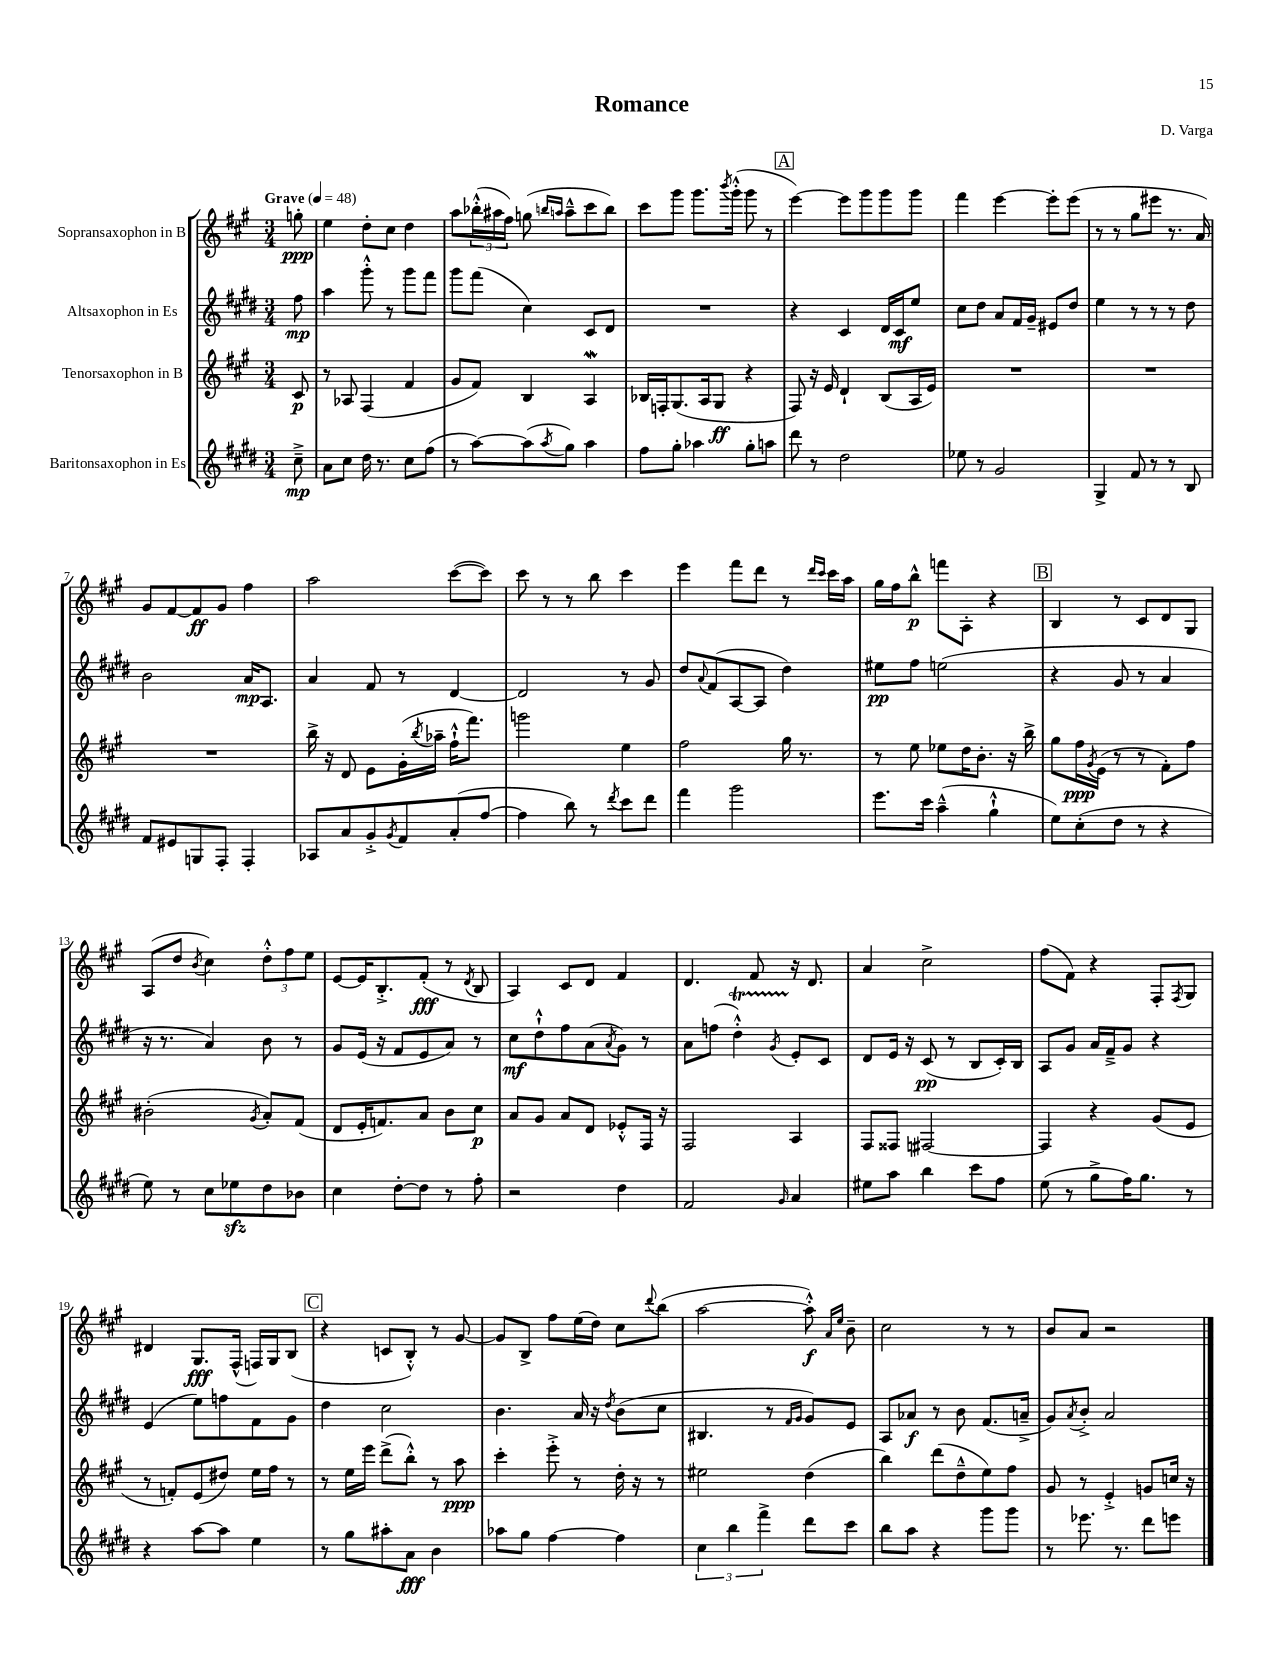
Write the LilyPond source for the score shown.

\header { title = "Romance" composer = "D. Varga" }
<<
\new StaffGroup <<
\new Staff = "s0" \with { instrumentName = "Sopransaxophon in B" } {
    \clef treble \key a \major \numericTimeSignature \time 3/4 \partial 8 \tempo "Grave" 4 = 48
    g''8-.\ppp |
    e''4 d''8-. cis''8 d''4 |
    a''8 \tuplet 3/2 { bes''16-.-^( ais''16 fis''16) } g''8( \grace { b''16 a''16 } a''8---^ cis'''8 b''8) |
    cis'''8 gis'''8 gis'''8. \acciaccatura { b'''8 } gis'''16-.-^( gis'''8 r8 |
    \mark \markup { \box "A" } e'''4~) e'''8 gis'''8 gis'''8 gis'''8 |
    fis'''4 e'''4~ e'''8-. e'''8( |
    r8 r8 gis''8 eis'''8 r8. a'16) |
    gis'8 fis'8~ fis'8\ff gis'8 fis''4 |
    a''2 cis'''8~( cis'''8) |
    cis'''8 r8 r8 b''8 cis'''4 |
    e'''4 fis'''8 d'''8 r8 \grace { d'''16 cis'''16 } cis'''16 a''16 |
    gis''16 fis''16 b''8-^\p f'''8 a8-. r4 |
    \mark \markup { \box "B" } b4 r8 cis'8 d'8 gis8 |
    a8( d''8 \acciaccatura { b'8 } cis''4) \tuplet 3/2 { d''8-.-^ fis''8 e''8 } |
    e'8~ e'16 b8.-.-> fis'8-.\fff( r8 \acciaccatura { d'8 } b8 |
    a4) cis'8 d'8 fis'4 |
    d'4. fis'8 r16 d'8. |
    a'4 cis''2-> |
    fis''8( fis'8) r4 fis8-. \acciaccatura { fis8 } gis8 |
    dis'4 gis8.\fff fis16-^( f16) gis16 b8( |
    \mark \markup { \box "C" } r4 c'8 b8-.-^) r8 gis'8~ |
    gis'8 b8-> fis''8 e''16( d''16) cis''8 \appoggiatura { d'''8 } b''8( |
    a''2~ a''8-.-^\f) \grace { a'16 e''16 } b'8-- |
    cis''2 r8 r8 |
    b'8 a'8 r2 \bar "|." |
}
\new Staff = "s1" \with { instrumentName = "Altsaxophon in Es" } {
    \clef treble \key e \major \numericTimeSignature \time 3/4 \partial 8
    fis''8\mp |
    a''4 gis'''8-.-^ r8 gis'''8 fis'''8 |
    gis'''8 fis'''8( cis''4) cis'8 dis'8 |
    R2. |
    \mark \markup { \box "A" } r4 cis'4 dis'16 cis'16\mf e''8 |
    cis''8 dis''8 a'8 fis'16 gis'16-- eis'8 dis''8 |
    e''4 r8 r8 r8 dis''8 |
    b'2 a'16\mp a8. |
    a'4 fis'8 r8 dis'4~ |
    dis'2 r8 gis'8 |
    dis''8 \appoggiatura { a'8 } fis'8( a8~ a8 dis''4) |
    eis''8\pp fis''8 e''2( |
    \mark \markup { \box "B" } r4 gis'8 r8 a'4 |
    r16 r8. a'4) b'8 r8 |
    gis'8 e'16( r16 fis'8 e'8 a'8) r8 |
    cis''8\mf dis''8-!-^ fis''8 a'8( \acciaccatura { a'8 } gis'8) r8 |
    a'8 f''8( dis''4-.-^\startTrillSpan) \acciaccatura { gis'8 } e'8-.\stopTrillSpan cis'8 |
    dis'8 e'16 r16 cis'8\pp( r8 b8 cis'16-.) b16 |
    a8 gis'8 a'16 fis'16---> gis'8 r4 |
    e'4( e''8) f''8 fis'8 gis'8 |
    \mark \markup { \box "C" } dis''4 cis''2 |
    b'4. a'16 r16 \acciaccatura { dis''8 } b'8( cis''8 |
    bis4. r8 \grace { fis'16 gis'16 } gis'8) e'8 |
    a8 aes'8\f r8 b'8 fis'8.( a'16---> |
    gis'8) \acciaccatura { a'8 } b'8-.-> a'2 \bar "|." |
}
\new Staff = "s2" \with { instrumentName = "Tenorsaxophon in B" } {
    \clef treble \key a \major \numericTimeSignature \time 3/4 \partial 8
    cis'8\p |
    r8 aes8 fis4( fis'4 |
    gis'8 fis'8) b4 a4\mordent |
    bes16 f16-. gis8.( a16 gis8\ff r4 |
    \mark \markup { \box "A" } fis8) r16 e'16 d'4-! b8( a16 e'16) |
    R2. |
    R2. |
    R2. |
    b''16-> r16 d'8 e'8 gis'16-.( \acciaccatura { b''8 } aes''16-- fis''16-!-^ fis'''8.) |
    g'''2 e''4 |
    fis''2 gis''16 r8. |
    r8 e''8 ees''8 d''16 b'8.-. r16 b''16-> |
    \mark \markup { \box "B" } gis''8 fis''16\ppp \acciaccatura { gis'8 } e'16( r8 r8 fis'8-.) fis''8 |
    bis'2-.( \acciaccatura { gis'8 } a'8-.) fis'8( |
    d'8 e'16-. f'8.) a'8 b'8 cis''8\p |
    a'8 gis'8 a'8 d'8 ees'8-.-^ fis16 r16 |
    fis2 a4 |
    fis8 fisis8 fis2~ |
    fis4 r4 gis'8( e'8 |
    r8 f'8-.) e'8( dis''8) e''16 fis''16 r8 |
    \mark \markup { \box "C" } r8 e''16 e'''16 d'''8->( b''8-.-^) r8 a''8\ppp |
    cis'''4-. e'''8-.-> r8 d''16-. r16 r8 |
    eis''2 d''4( |
    b''4) d'''8( d''8---^ e''8) fis''8 |
    gis'8 r8 e'4-.-> g'8 c''16 r16 \bar "|." |
}
\new Staff = "s3" \with { instrumentName = "Baritonsaxophon in Es" } {
    \clef treble \key e \major \numericTimeSignature \time 3/4 \partial 8
    cis''8--->\mp |
    a'8 cis''8 dis''16 r8. cis''8 fis''8( |
    r8 a''8~) a''8( \acciaccatura { a''8 } gis''8) a''4 |
    fis''8 gis''8-. aes''4 gis''8-. a''8 |
    \mark \markup { \box "A" } dis'''8 r8 dis''2 |
    ees''8 r8 gis'2 |
    gis4-> fis'8 r8 r8 b8 |
    fis'8 eis'8 g8 fis8-. fis4-. |
    aes8 a'8 gis'8-.-> \acciaccatura { gis'8 } fis'8 a'8-.( fis''8~ |
    fis''4 b''8) r8 \acciaccatura { dis'''8 } cis'''8 dis'''8 |
    fis'''4 gis'''2 |
    e'''8. cis'''16 a''4---^( gis''4-!-^ |
    \mark \markup { \box "B" } e''8) cis''8-.( dis''8 r8 r4 |
    e''8) r8 cis''8 ees''8\sfz dis''8 bes'8 |
    cis''4 dis''8~-. dis''8 r8 fis''8-. |
    r2 dis''4 |
    fis'2 \grace { gis'16 } a'4 |
    eis''8 a''8 b''4 cis'''8 fis''8 |
    e''8( r8 gis''8-> fis''16) gis''8. r8 |
    r4 a''8~ a''8 e''4 |
    \mark \markup { \box "C" } r8 gis''8 ais''8-. a'8\fff b'4 |
    aes''8 gis''8 fis''4~ fis''4 |
    \tuplet 3/2 { cis''4 b''4 fis'''4-> } dis'''8 cis'''8 |
    b''8 a''8 r4 gis'''8 gis'''8 |
    r8 ees'''8. r8. dis'''8 e'''8 \bar "|." |
}
>>
>>
